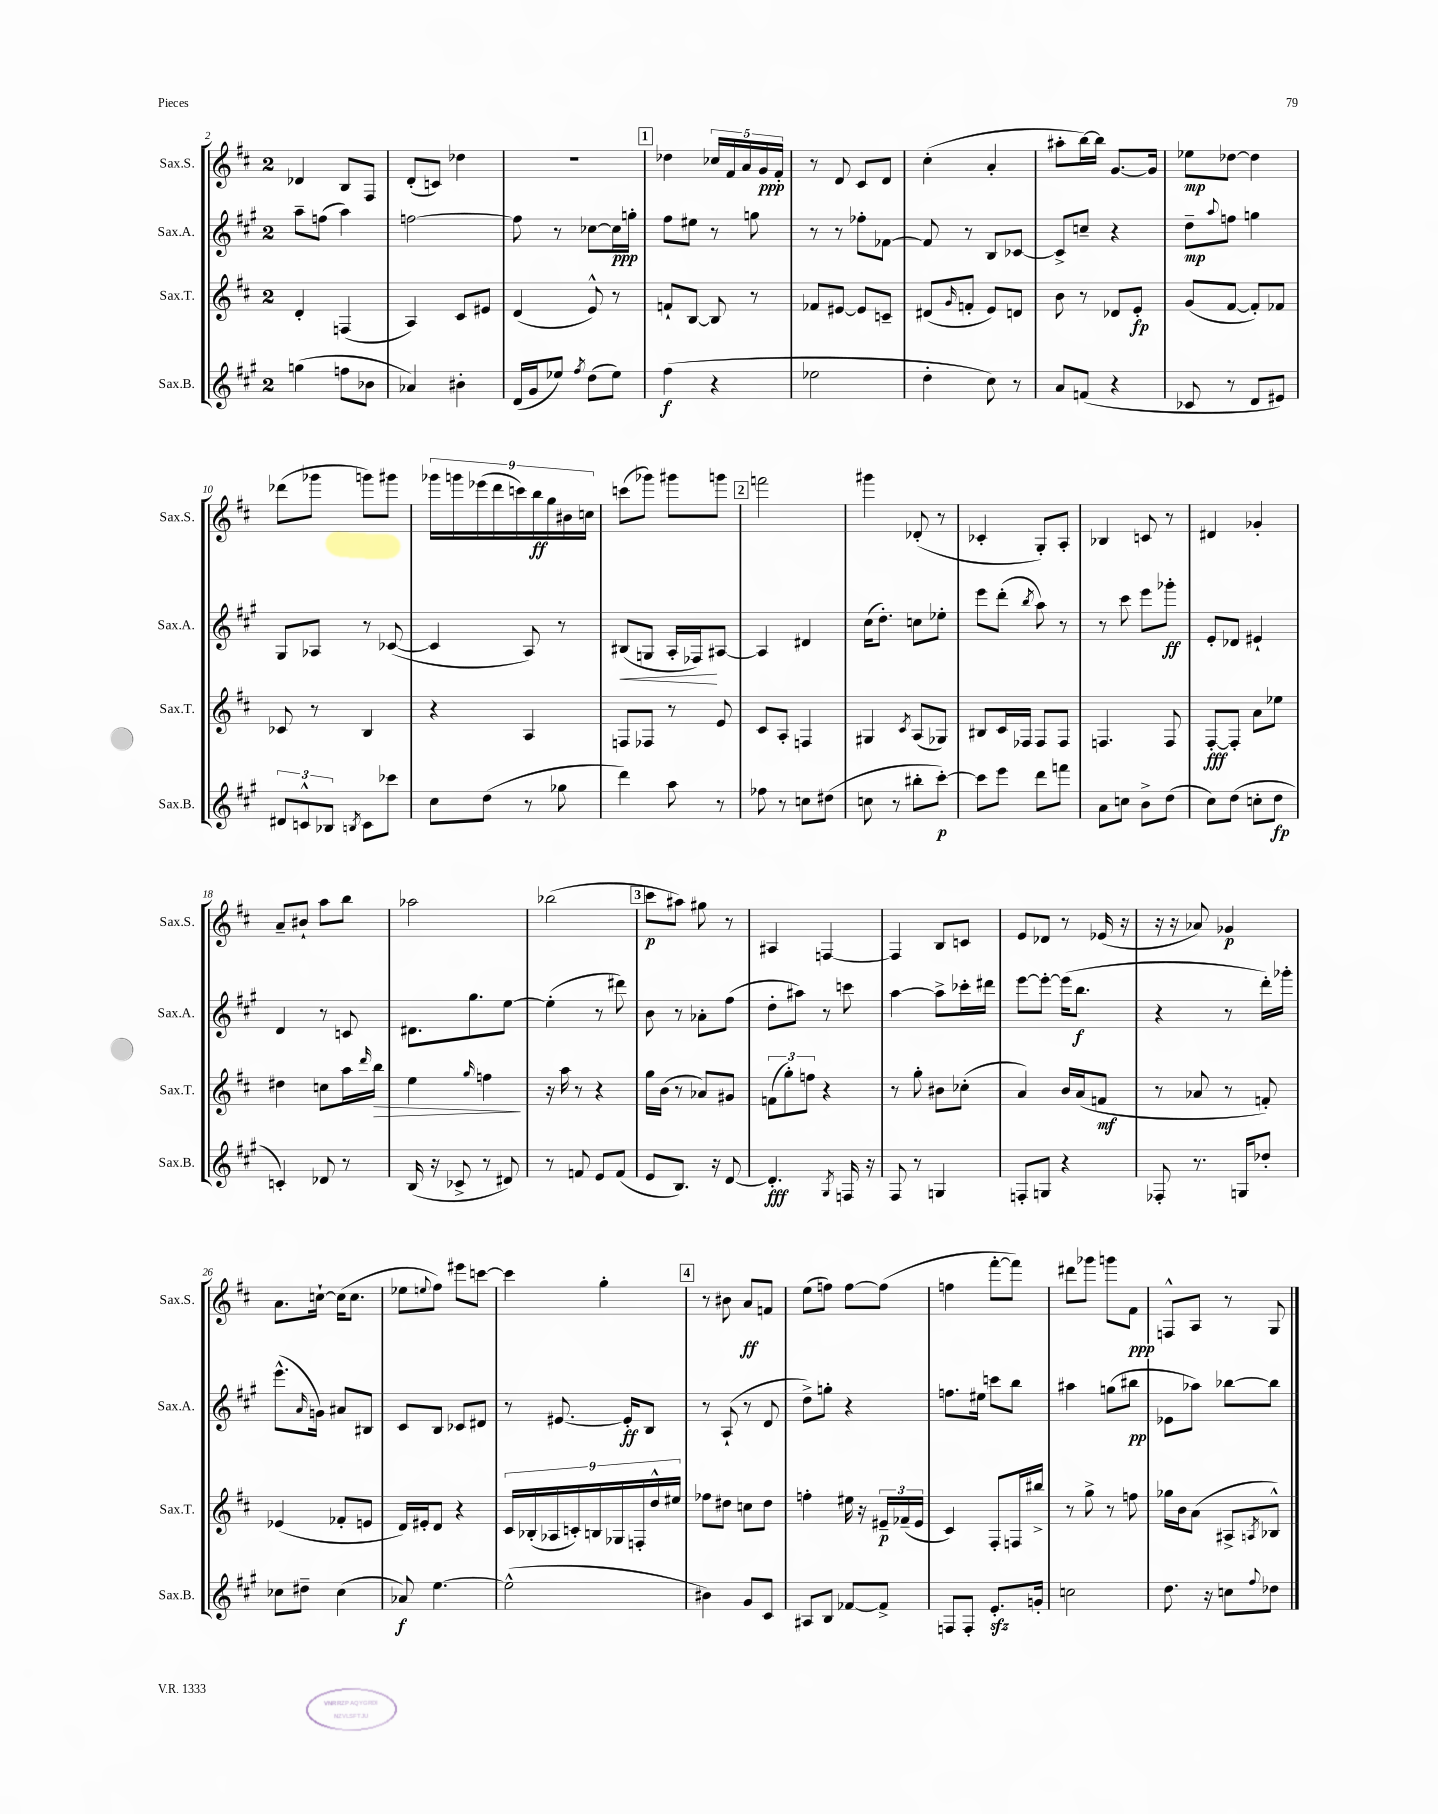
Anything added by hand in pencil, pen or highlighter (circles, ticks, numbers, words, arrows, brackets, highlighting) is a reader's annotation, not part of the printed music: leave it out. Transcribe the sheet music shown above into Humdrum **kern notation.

**kern	**kern	**kern	**kern
*staff4	*staff3	*staff2	*staff1
*clefG2	*clefG2	*clefG2	*clefG2
*k[f#c#g#]	*k[f#c#]	*k[f#c#g#]	*k[f#c#]
*M2/4	*M2/4	*M2/4	*M2/4
(4gg	4d'	8aa~	4d-
.	.	(8ff	.
8ff	(4F	4aa)	8B
8b-	.	.	8F#
=	=	=	=
4a-)	4A)	[2ff	(8d'
.	.	.	8c)
4b#'	8c#	.	4dd-
.	8e#	.	.
=	=	=	=
(16d	(4d	8ff]	2r
16g#	.	.	.
8ee-)	.	8r	.
8qff#	.	.	.
(8dd	8e^^)	[8cc-	.
8ee-)	8r	16cc-]	.
.	.	16gg'	.
=	=	=	=
(4ff#	8f`	8ff#	4dd-
.	[8B	8ee#	.
4r	8B]	8r	20cc-
.	.	.	20f#
.	.	.	20a
.	8r	8gg	.
.	.	.	20g
.	.	.	20f#'
=	=	=	=
2ee-	8f-	8r	8r
.	[8e#	8r	8d
.	8e#]	8ff-'	8c#
.	8c~	[8f-	8d
=	=	=	=
4dd'	(8d#	8f-]	(4cc#'
.	16qqg	.	.
.	8f'	8r	.
8cc#)	8e)	8B	4a'
8r	8d	[8c-	.
=	=	=	=
8a	8b	8c-^]	8aa#'
(8f	8r	8cc~	[16bb)
.	.	.	16bb]
4r	8d-	4r	[8.g
.	8e'	.	.
.	.	.	16g]
=	=	=	=
8c-	(8g	8dd~	8ee-
.	.	8qqaa	.
8r	[8f#	8ff	[8dd-
8d	8f#'])	4gg	4dd-]
8e#)	8f-	.	.
=	=	=	=
12d#	8c-	8G#	(8ddd-
12c^^	.	.	.
.	8r	8A-	8ggg-
12B-	.	.	.
8qB	.	.	.
8c	4B	8r	8ggg)
8ccc-	.	([8c-	8ggg#
=	=	=	=
8cc#	4r	4c-]	18ggg-
.	.	.	18ggg
.	.	.	(18eee-
(8dd	.	.	.
.	.	.	18ddd
.	.	.	18ccc)
8r	4A	8A)	.
.	.	.	18bb
.	.	.	18gg
8gg-	.	8r	.
.	.	.	18b#
.	.	.	18cc
=	=	=	=
4ddd)	8F	(8B#	(8ccc
.	8F-	8G	8ggg-)
8aa	8r	16A'	8ggg#
.	.	16F-)	.
8r	8e	[8A#	8ggg
=	=	=	=
8ff-	8c#	4A#]	2fff
8r	8A'	.	.
8cc	4F	4d#	.
(8dd#	.	.	.
=	=	=	=
8cc	4G#	(16cc#	4ggg#
.	.	8.dd')	.
8r	.	.	.
.	8qc#	.	.
8bb#'	(8A	8cc	(8d-'
[8ccc#')	8G-)	8ee-'	8r
=	=	=	=
8ccc#]	8B#	8eee	4c-'
8eee	16c#	(8ddd'	.
.	16F-	.	.
.	.	8qbb	.
8ddd	8F-	8aa)	8G')
8fff	8F-	8r	8A'
=	=	=	=
8a	4.F	8r	4B-
8cc	.	8ccc#	.
8b^	.	8eee	8c
(8dd	8F	8ggg-'	8r
=	=	=	=
8cc#)	[8F#'	8e'	4d#
(8dd	8F#']	8d-	.
8cc'	8a	4e#`	4g-'
8dd	8ee-	.	.
=	=	=	=
4c')	4dd#	4d	8a~
.	.	.	8b#`
8d-	8cc	8r	8aa
8r	16aa	8c	8bb
.	16qqddd	.	.
.	16bb	.	.
=	=	=	=
(16B	4ee	8.d#	2aa-
16r	.	.	.
8c-^	.	.	.
.	.	8.gg#	.
.	16qqgg	.	.
8r	4ff	.	.
8d#)	.	[8ee	.
=	=	=	=
8r	16r	(4ee']	(2bb-
.	16aa	.	.
8f	8r	.	.
8e	4r	8r	.
(8f	.	8ddd#)	.
=	=	=	=
8e	16gg	8b	8ccc#
.	(16b	.	.
8.B)	8r	8r	8aa#)
.	8a-)	8a-'	8gg#
16r	.	.	.
[8d	8g#	(8ff#	8r
=	=	=	=
4.d']	(12f	8dd'	4A#
.	12gg')	.	.
.	.	8aa#)	.
.	12ff	.	.
.	4r	8r	[4F
8qG#	.	.	.
16F	.	8ccc	.
16r	.	.	.
=	=	=	=
8F#	8r	[4aa	4F]
8r	8gg'	.	.
4G	8b#	8aa^]	8B
.	(8cc-'	16ccc-'	8c
.	.	16ddd#	.
=	=	=	=
8F'	4a)	[8eee	8e
8G	.	8eee'_	8d-
4r	16b	(16eee]	8r
.	(16a	8.bb	.
.	8f	.	(16e-
.	.	.	16r
=	=	=	=
8F-'	8r	4r	16r
.	.	.	16r
8.r	8a-	.	8a-)
.	8r	8r	4g-
16G	.	.	.
8dd-'	8f')	16ddd')	.
.	.	16ggg-'	.
=	=	=	=
8cc-	(4e-	(8.eee^^	8.a
8dd#~	.	.	.
.	.	16qqa	.
.	.	16g)	[16cc`
(4cc-	8f-'	8a#	(16cc]
.	.	.	8.cc
.	8e	8B#	.
=	=	=	=
8a-)	16d)	8c#	8ee-
.	16e#'	.	.
.	.	.	8qqee
[4.ee	8d	8B	8ff#)
.	4r	8c-	8eee#
.	.	8d#	[8ccc
=	=	=	=
(2ee^^]	18c#	8r	4ccc]
.	(18B-'	.	.
.	18A-	.	.
.	.	[8.e#	.
.	18c')	.	.
.	18B	.	.
.	.	.	4gg'
.	18G-	.	.
.	.	16e#']	.
.	18F'	.	.
.	.	8B	.
.	18dd^^	.	.
.	18ee#	.	.
=	=	=	=
4b#)	8ff-	8r	8r
.	8dd#	(8A`	8b#
8g#	8cc	8r	8a
8c#	8dd#	8d	8f
=	=	=	=
8A#	4ff'	8dd^)	(8ee
8B	.	8gg'	8ff)
[8f-	16ee#	4r	[8ff
.	16r	.	.
8f-^]	24e#~	.	(8ff]
.	(24f-~	.	.
.	24e#	.	.
=	=	=	=
8F	4c#)	8.ff	4ff
8F'	.	.	.
.	.	16ee#	.
8.e'	8F#'	8ccc	[8fff#'
.	16F	8bb	8fff#])
16g'	16bb#^	.	.
=	=	=	=
2cc	8r	4aa#	8ddd#
.	8gg^	.	8ggg-
.	8r	(8gg	8ggg
.	8ff	8bb#	8f#
=	=	=	=
8.dd	16gg-	8e-	8F^^
.	16b	.	.
.	(8a	8aa-)	8A
16r	.	.	.
8cc	8A#^	[8bb-	8r
8qqff#	8qA	.	.
8dd-	8B-^^)	8bb-]	8G
==	==	==	==
*-	*-	*-	*-
